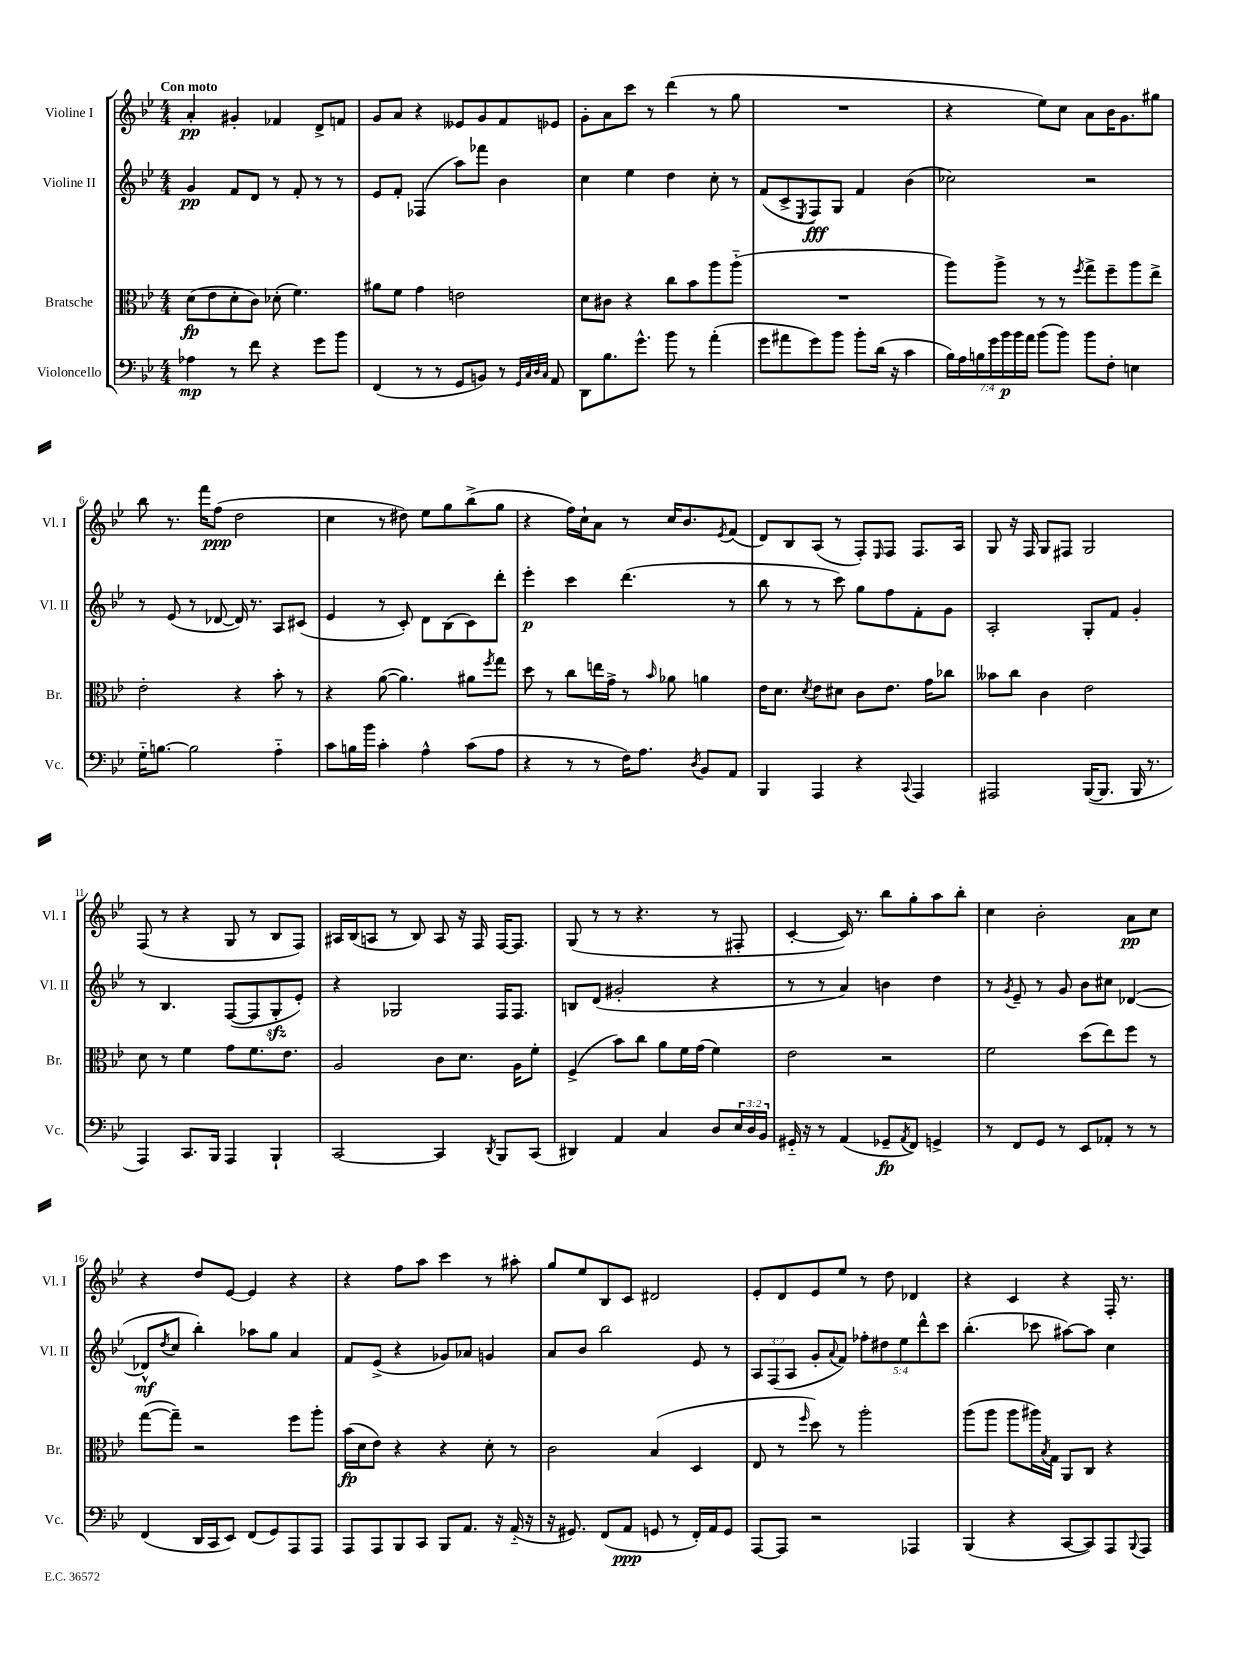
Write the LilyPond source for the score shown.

<<
\new StaffGroup <<
\new Staff = "s0" \with { instrumentName = "Violine I" shortInstrumentName = "Vl. I" } {
    \clef treble \key bes \major \numericTimeSignature \time 4/4 \tempo "Con moto"
    a'4-.\pp gis'4-. fes'4 d'8-> f'8 |
    g'8 a'8 r4 eeses'8 g'8 f'8 ees'8 |
    g'8-. a'8 c'''8 r8 d'''4( r8 g''8 |
    R1 |
    r4 ees''8) c''8 a'8 bes'16 g'8. gis''8 |
    bes''8 r8. f'''16 f''8\ppp( d''2 |
    c''4 r8 dis''8) ees''8 g''8 bes''8->( g''8 |
    r4 f''16) c''16-! a'8 r8 c''16 bes'8. \acciaccatura { ees'8 } f'8( |
    d'8) bes8 a8( r8 f8-.) \grace { ees16 } f8 f8. a16 |
    g8 r16 f16 g8 fis8 g2 |
    f8( r8 r4 g8 r8 bes8 f8) |
    ais16 bes16( a8 r8 bes8) a8 r16 f16 f16~ f8. |
    g8( r8 r8 r4. r8 fis8-. |
    c'4~-. c'16) r8. bes''8 g''8-. a''8 bes''8-. |
    c''4 bes'2-. a'8\pp c''8 |
    r4 d''8 ees'8~ ees'4 r4 |
    r4 f''8 a''8 c'''4 r8 ais''8-. |
    g''8 ees''8 bes8 c'8 dis'2 |
    ees'8-. d'8 ees'8 ees''8 r8 d''8 des'4 |
    r4 c'4 r4 f16-. r8. \bar "|." |
}
\new Staff = "s1" \with { instrumentName = "Violine II" shortInstrumentName = "Vl. II" } {
    \clef treble \key bes \major \numericTimeSignature \time 4/4 \override Staff.TupletNumber.text = #tuplet-number::calc-fraction-text
    g'4\pp f'8 d'8 r8 f'8-. r8 r8 |
    ees'8 f'8-. fes4( a''8) fes'''8 bes'4 |
    c''4 ees''4 d''4 c''8-. r8 |
    f'8( c'8-> \acciaccatura { ees8 } f8\fff) g8 f'4 bes'4( |
    ces''2) r2 |
    r8 ees'8( r8 des'8~ des'16) r8. a8 cis'8( |
    ees'4 r8 c'8-.) d'8 bes8( c'8) d'''8-. |
    ees'''4-.\p c'''4 d'''4.( r8 |
    bes''8 r8 r8 c'''8) g''8 f''8 f'8-. g'8 |
    a2-. g8-. f'8 g'4-. |
    r8 bes4. f8~( f8 g8-.\sfz ees'8-.) |
    r4 ges2 f16 f8. |
    b8 d'8( gis'2-. r4 |
    r8 r8 a'4) b'4 d''4 |
    r8 \acciaccatura { g'8 } ees'8-- r8 g'8 bes'8 cis''8 des'4~( |
    des'8-^\mf \acciaccatura { d''8 } c''8 bes''4-.) aes''8 g''8 a'4 |
    f'8 ees'8->( r4 ges'8) aes'8 g'4 |
    a'8 bes'8 bes''2 ees'8 r8 |
    \tuplet 3/2 { a8 f8( a8 } g'8-. \appoggiatura { a'8 } f'8) \tuplet 5/4 { fes''8-. dis''8 ees''8 d'''8-^ c'''8 } |
    bes''4.-.( ces'''8 ais''8~) ais''8 c''4 \bar "|." |
}
\new Staff = "s2" \with { instrumentName = "Bratsche" shortInstrumentName = "Br." } {
    \clef alto \key bes \major \numericTimeSignature \time 4/4
    d'8\fp( ees'8 d'8-. c'8) des'8-.( f'4.) |
    ais'8 f'8 g'4 e'2 |
    d'8 cis'8 r4 c''8 bes'8 a''8 a''8-_( |
    R1 |
    a''8) a''8-> r8 r8 \acciaccatura { f''8 } g''8-> f''8-- a''8 ees''8-> |
    ees'2-. r4 bes'8-. r8 |
    r4 a'8~( a'4.) ais'8 \acciaccatura { f''8 } g''8 |
    d''8 r8 c''8 e''16 g'16-> r8 \grace { bes'16 } aes'8 a'4 |
    ees'16 d'8. \acciaccatura { d'8 } ees'8 dis'8 c'8 ees'8. g'16 ces''8 |
    beses'8 c''8 c'4 ees'2 |
    d'8 r8 f'4 g'8 f'8. ees'8. |
    a2 c'8 d'8. a16 f'8-. |
    f4->( bes'8) c''8 a'8 f'16 g'16( f'4) |
    ees'2 r2 |
    f'2 d''8( ees''8) f''8 r8 |
    g''8~( g''8--) r2 f''8 a''8-. |
    bes'16\fp( d'16 ees'8) r4 r4 d'8-. r8 |
    c'2 bes4( d4 |
    ees8 r8 \grace { f''16 } d''8) r8 a''2-. |
    a''8( a''8 a''8 ais''16) \acciaccatura { bes8 } g16 a,8 c8 r4 \bar "|." |
}
\new Staff = "s3" \with { instrumentName = "Violoncello" shortInstrumentName = "Vc." } {
    \clef bass \key bes \major \numericTimeSignature \time 4/4 \override Staff.TupletNumber.text = #tuplet-number::calc-fraction-text
    aes4\mp r8 f'8 r4 g'8 bes'8 |
    f,4( r8 r8 g,8 b,8) r8 \grace { g,32 c32 d32 c32 } a,8 |
    d,8 bes8. g'8.-^ bes'8 r8 a'4-.( |
    g'8 ais'8 g'8) bes'8 bes'8-. d'16( r16 c'4 |
    \tuplet 7/4 { bes16) a16 b16 g'16 bes'16\p bes'16 a'16 } bes'8( bes'8) bes'8 f8-. e4 |
    g16-_ b8.~ b2 a4-_ |
    c'8 b16 bes'16 c'4-. a4-^ c'8( a8 |
    r4 r8 r8 f16) a8. \acciaccatura { d8 } bes,8 a,8 |
    bes,,4 a,,4 r4 \appoggiatura { c,8 } a,,4 |
    ais,,2 bes,,16~( bes,,8. bes,,16 r8. |
    a,,4) c,8. bes,,16 a,,4 bes,,4-! |
    c,2~ c,4 \acciaccatura { d,8 } bes,,8 c,8( |
    dis,4) a,4 c4 d8 \tuplet 3/2 { ees16 d16 bes,16 } |
    gis,16-_ r16 r8 a,4( ges,8--\fp \acciaccatura { a,8 } f,8) g,4-> |
    r8 f,8 g,8 r8 ees,8 aes,8-. r8 r8 |
    f,4( d,16 c,16 ees,8) f,8( g,8) a,,8 a,,8 |
    a,,8 a,,8 bes,,8 c,8 bes,,8 a,8. r16 a,16-_( r16 |
    r16 gis,8.) f,8( a,8\ppp g,8 r8 f,16-.) a,16 g,8 |
    a,,8~ a,,8 r2 aes,,4 |
    bes,,4( r4 c,8~ c,8) a,,8 \appoggiatura { bes,,8 } a,,8 \bar "|." |
}
>>
>>
